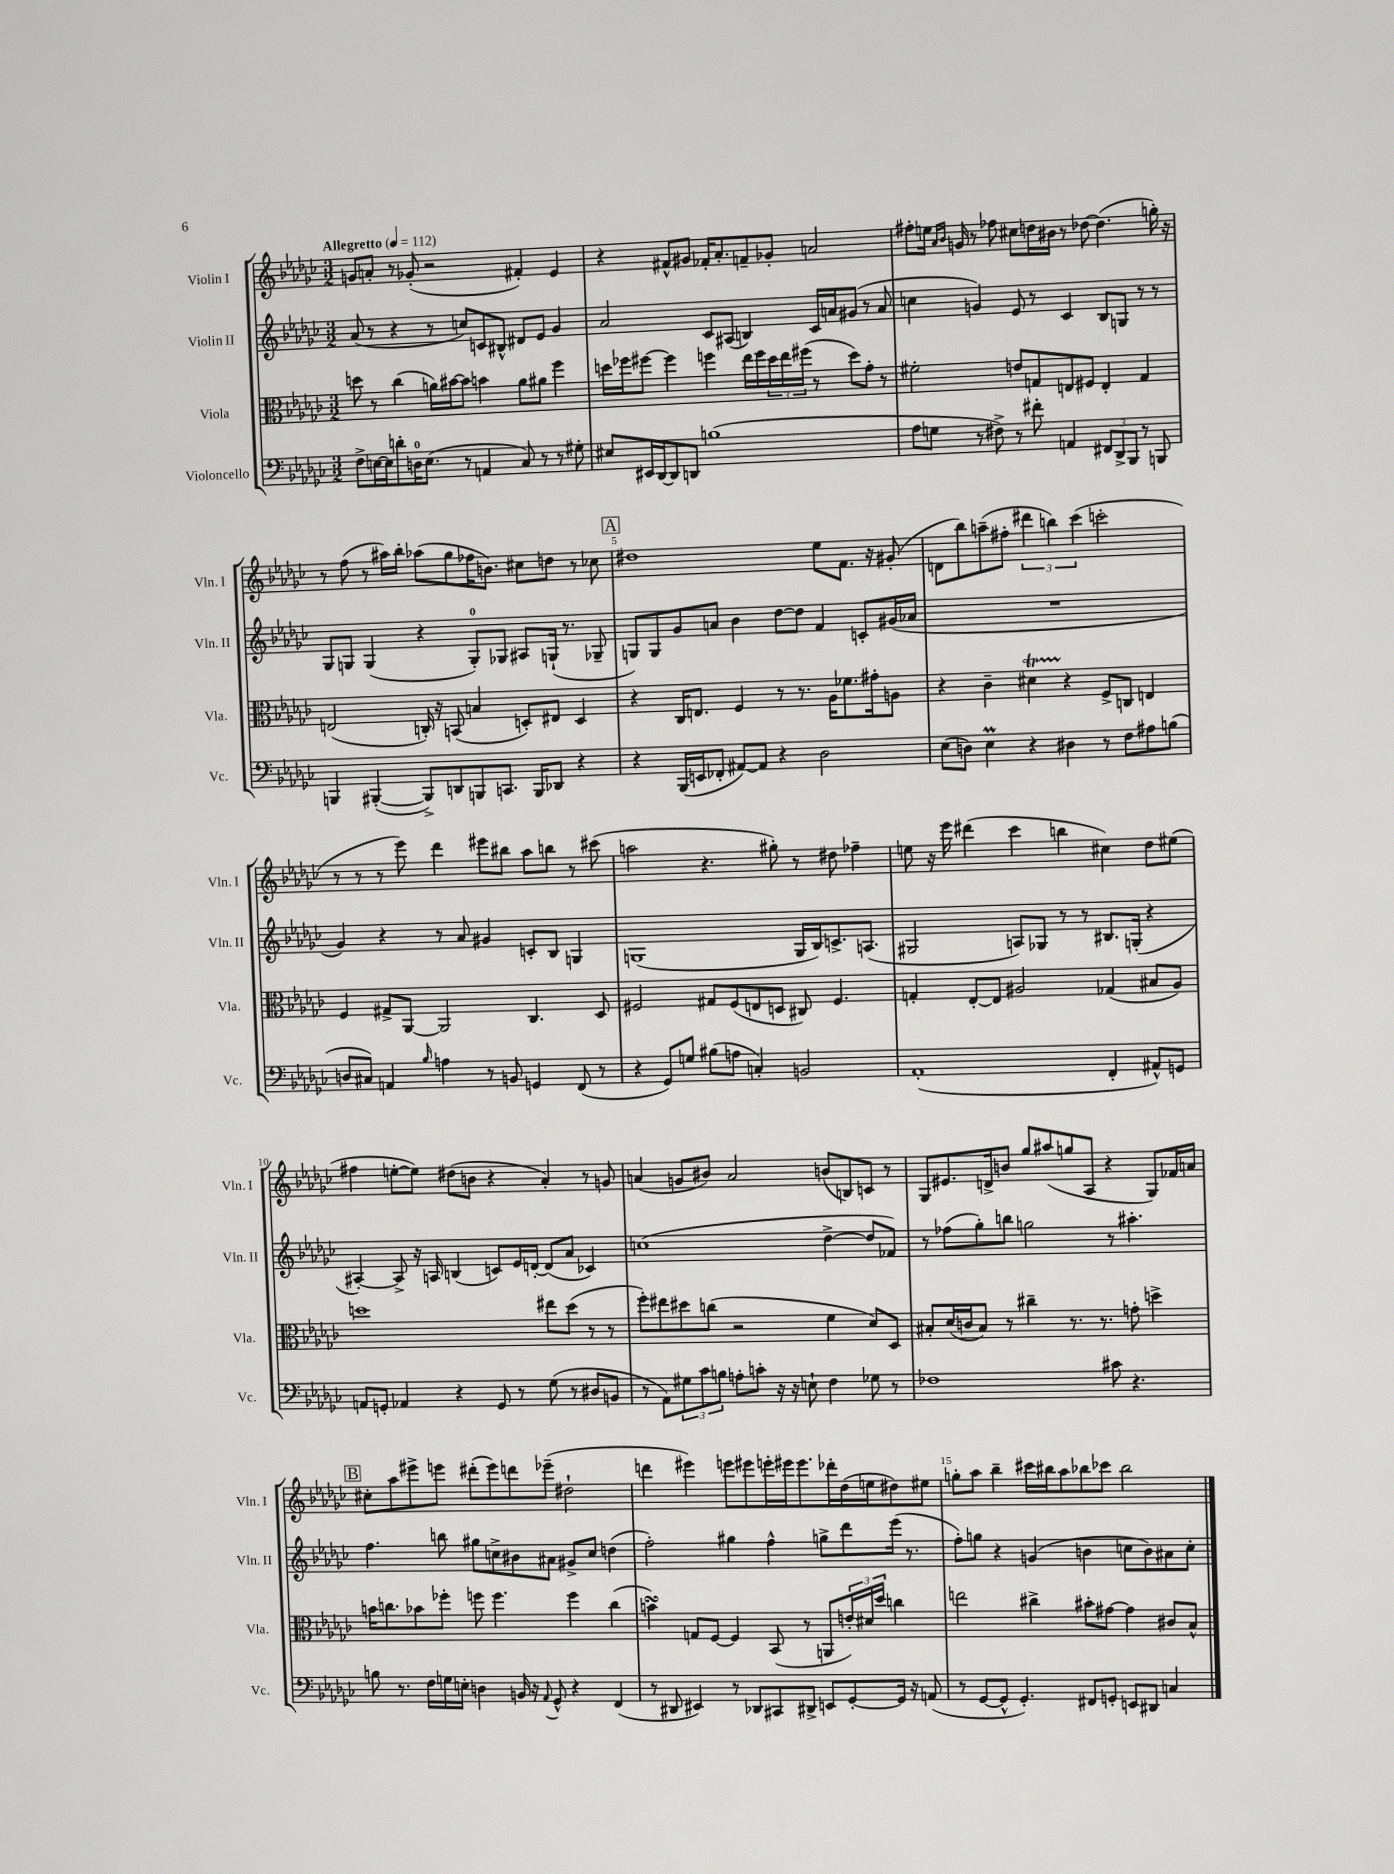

**kern	**kern	**kern	**kern
*staff4	*staff3	*staff2	*staff1
*clefF4	*clefC3	*clefG2	*clefG2
*k[b-e-a-d-g-c-]	*k[b-e-a-d-g-c-]	*k[b-e-a-d-g-c-]	*k[b-e-a-d-g-c-]
*M3/2	*M3/2	*M3/2	*M3/2
*MM112	*MM112	*MM112	*MM112
8F^	8dd	(8a-	8g
[16E	8r	8r	8a'
16E]	.	.	.
8d'	(4cc-	4r	8r
16D	.	.	(8g-'
(8.E	.	.	.
.	16a)	8r	2r
.	[16b#	.	.
8r	8b#]	8cc)	.
4AA	4b	8c	.
.	.	8B#^^	.
8C-)	8a	8d#	4f#')
8r	8a#	8e-	.
8r	4ff	4g-	4e-
8G#'	.	.	.
=	=	=	=
8E#	16dd	2a-	4r
.	16ff-	.	.
16EE#	[8ff#	.	.
[16DD-	.	.	.
8DD-]	4ff#]	.	8f#^^
8DD	.	.	8g#
(1B	4ff	8c-	16f-'
.	.	.	8.a-'
.	.	(8A#	.
.	16ee-	4B)	8f~
.	16ff	.	.
.	24dd	.	8g-'
.	24ee-	.	.
.	(24ff#	.	.
.	8r	16c-	2a
.	.	16a	.
.	8dd)	(8g#	.
.	8g-'	8r	.
.	8r	8a	.
=	=	=	=
8A-	2f#'	4cc	8ff#'
8G	.	.	16ee
.	.	.	16qqa-
.	.	.	16qqb-
.	.	.	16g
8r	.	4g)	8r
8F#^)	.	.	8ff-
8r	8e	8e-	8cc#
8f#'	8G	8r	16dd
.	.	.	16b#
4AA	8E	4c-	8r
.	8F#	.	[8dd-
12FF#	4E'	8B-	(4.dd-]
12DD-^	.	.	.
.	.	8G	.
12BBB-	.	.	.
8r	4G	8r	.
8BBB	.	8r	16gg')
.	.	.	16r
=	=	=	=
4BBB	(2E	8G-	8r
.	.	8G	(8ff
([4BBB#'	.	(4G	8r
.	.	.	16aa#)
.	.	.	16bb-'
8BBB#^])	16C')	4r	(8aa-
.	16r	.	.
8DD	(8BB	.	8gg-
8BBB	4B	8G')	16ff-
.	.	.	8.b)
8.CC	.	8G-	.
.	8D')	8A#	8cc#
16BBB	.	.	.
8DD-	8E#	(16G`	8dd
.	.	8.r	.
4r	4D	.	8r
.	.	8G-~	8cc-
=	=	=	=
4r	4r	8G)	1dd#
.	.	8G	.
(16BBB-	16C-	8g-	.
16EE	8.E	.	.
8FF-'	.	8a	.
[8AA#)	4F	4b-	.
8AA#]	.	.	.
4r	8r	[8dd-	.
.	8.r	8dd-]	.
2D-	.	4f	8ee-
.	16A-	.	.
.	8.f-	.	8.f
.	.	8c'	.
.	16g#'	.	16r
.	8A	(16g#	(8g#'
.	.	16a-	.
=	=	=	=
(8E-	4r	1.r	8d
8D)	.	.	8bb-)
4E-	4c-~	.	(8aa~
.	.	.	8ff#'
4r	4d#	.	6ddd#
.	.	.	6bb)
4D#	4r	.	.
.	.	.	(6ccc-
8r	8F^	.	2ccc'
8F	8C	.	.
8A#	4E	.	.
(8B	.	.	.
=	=	=	=
8D	4F	4g-)	8r
8C#)	.	.	8r
4AA	8G#^	4r	8r
.	[8AA-	.	8eee-)
16qqB-	.	.	.
4A	2AA-]	8r	4ddd-
.	.	8a-	.
8r	.	4g#	8eee#
8BB	.	.	8bb#
4GG	4.C-	8c'	8aa-
.	.	8B-	8bb
(8FF	.	4G	8r
8r	8D-	.	(8ccc#
=	=	=	=
4r	2F#	(1G	2aa
8GG-)	.	.	.
8G	.	.	.
(8B#	8G#	.	4.r
8A	(8F#	.	.
4C')	8E	.	.
.	8D	.	8gg#')
2BB	8C#)	16G	8r
.	.	16B-)	.
.	4.F#	8.c^	8dd#
.	.	.	4ff-~
.	.	(8.A	.
=	=	=	=
(1AA-'	4G'	2G#	8ee
.	.	.	16r
.	.	.	16eee-
.	[8E-'	.	(4ddd#
.	8E-]	.	.
.	2A#	8A)	4ccc-
.	.	8G-	.
.	.	8r	4bb
.	.	8r	.
4FF'	(4G-	8.B#	4cc#)
.	.	(16G'	.
8AA#^^)	8B#	4r	8dd-
8GG	8A#)	.	(8ee#
=	=	=	=
8AA	1dd	[4A#')	4ff#
8GG'	.	.	.
4AA-	.	8A#^]	[8ee'
.	.	16r	8ee])
.	.	16A	.
4r	.	(4B	(8dd#
.	.	.	8b
8GG	.	8c)	4r
8r	.	16e-	.
.	.	[16d'	.
(8G-	8ee#	(8d]	4a-')
8r	(8dd	8a-	.
8D#	8r	4c-)	8r
8BB	8r	.	8g
=	=	=	=
8r	8ff')	(1cc	(4a
8AA-)	8ee#	.	.
12G#	8dd#	.	8g
12c-	.	.	.
.	(8cc	.	8b#)
12B	.	.	.
8A'	2r	.	2a
8c'	.	.	.
16r	.	.	.
16r	.	.	.
8E`	.	.	.
4F	4f	[4dd-^	(8b
.	.	.	8B)
8G-	8d-)	8dd-]	8c
8r	8D-	8f-)	8r
=	=	=	=
1F-	8B#'	8r	8G-
.	(16d-	(8ff-	8.e#
.	16c	.	.
.	8B#)	8gg-')	.
.	.	.	16d^
.	8r	8bb	8b
.	4cc#~	2gg	8gg-
.	.	.	(8aa#
.	8.r	.	8gg
.	.	.	8A-
.	8.r	.	.
8c#	.	8r	4r
4.r	8g'	4.aa#'	.
.	4dd^	.	8G-)
.	.	.	16f-
.	.	.	16a
=	=	=	=
8B	16b	4.ff	8cc#'
.	8.cc	.	.
8.r	.	.	8aa-
.	8b-	.	8eee#^
16F	.	.	.
16G	8ff-'	8bb	8eee
16E'	.	.	.
4D	8ff	8gg#	(8ddd#'
.	4.ff	8cc^	8eee)
16BB	.	8b#	8ddd
16r	.	.	.
8qqAA-	.	.	.
8GG-^^	.	8a#	(8eee-~
4r	4ff	8g#^	2dd#`
.	.	8cc	.
(4FF	(4cc	(4dd	.
=	=	=	=
8r	4b)	2ff')	4ddd
8DD#	.	.	.
4EE#)	8G	.	4eee#)
.	[8F	.	.
8r	4F]	4gg#	8eee
8DD-	.	.	8eee#
8CC#	(8BB-	4ff^^	16eee'
.	.	.	16eee#
8DD#^	8r	.	8.eee#
8EE	8AA	8gg^	.
.	.	.	16ddd-'
[8GG-'	24e')	8ddd-	(16dd-
.	24d#	.	.
.	.	.	16ee
.	24dd-	.	.
16GG-]	4cc	(16eee-	8dd#)
16r	.	8.r	.
(8AA	.	.	8ee#
=	=	=	=
8r	2ee	8ff')	8gg'
[8GG-	.	8gg	8aa-
8GG-^^]	.	4r	4bb-~
4.GG-')	.	.	.
.	4cc#^	(4g	16ccc#
.	.	.	16bb#
.	.	.	8aa-
8FF#	8b#'	4b	8bb-
8GG'	[8g#	.	8ccc-
8EE	4g#]	8cc	2bb-
8DD#	.	8b)	.
4C	8c#	8a#	.
.	8B-^^	8cc'	.
==	==	==	==
*-	*-	*-	*-
